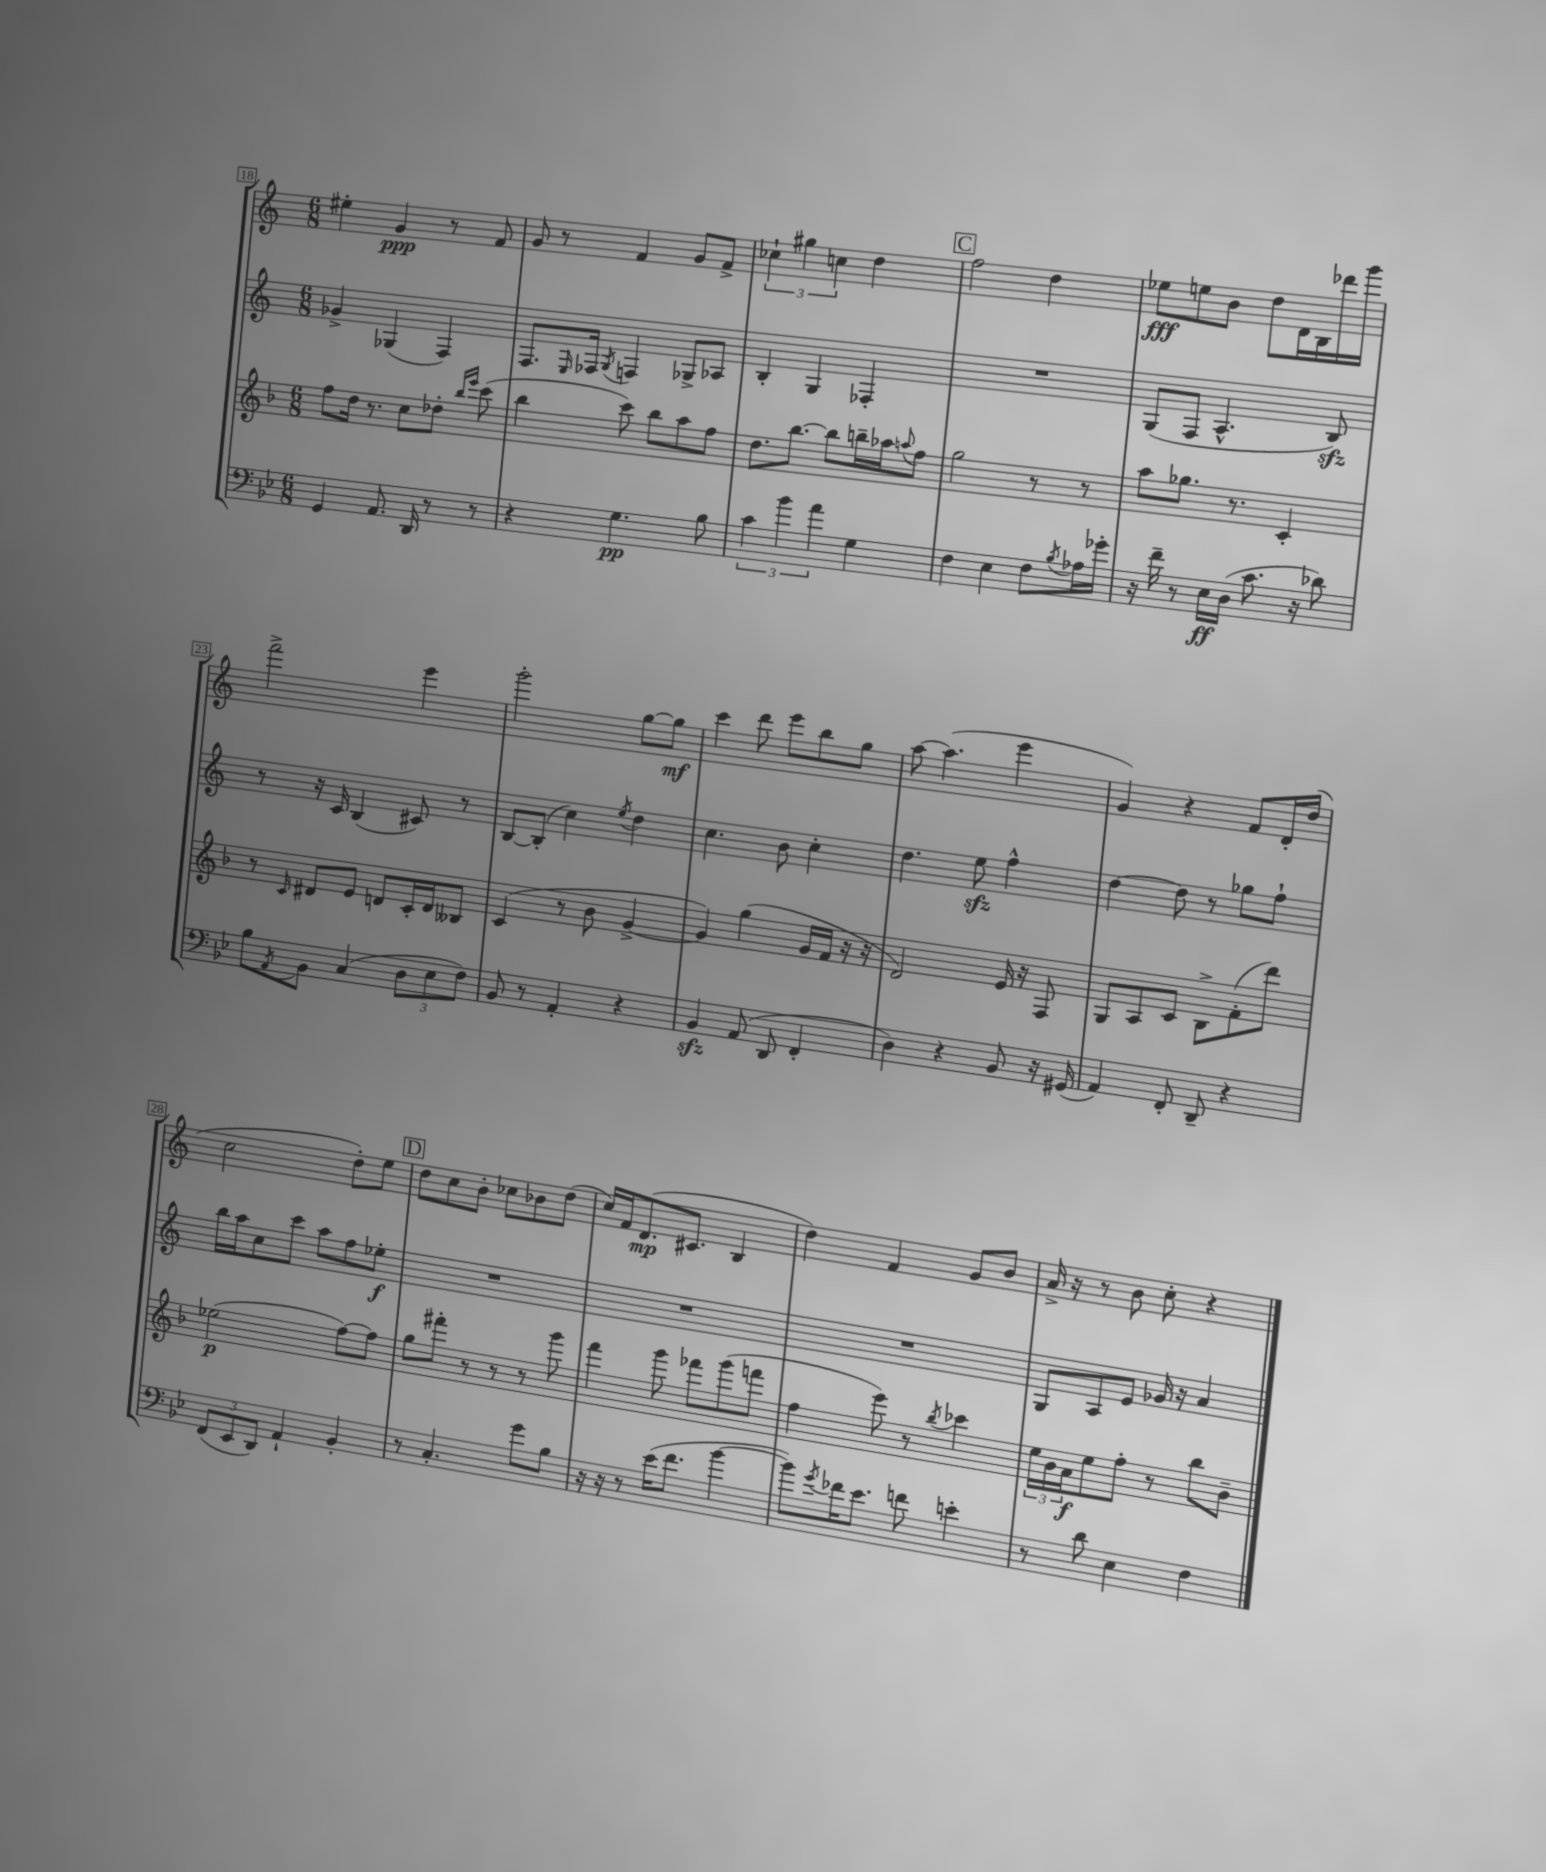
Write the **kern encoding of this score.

**kern	**kern	**kern	**kern
*staff4	*staff3	*staff2	*staff1
*clefF4	*clefG2	*clefG2	*clefG2
*k[b-e-]	*k[b-]	*k[]	*k[]
*M6/8	*M6/8	*M6/8	*M6/8
4GG	8ff	4g-^	4ee#'
.	16dd	.	.
.	8.r	.	.
8.AA	.	(4G-	4g
.	8cc	.	.
16DD	.	.	.
8r	8dd-'	4F)	8r
.	16qqbb-	.	.
.	16qqeee	.	.
8r	(8ccc	.	8f
=	=	=	=
4r	4bb-	8.F	8g
.	.	.	8r
.	.	16qqE	.
.	.	16F-	.
.	.	8qG	.
4.G	8ccc)	4F	4f
.	8bb-	.	.
.	8aa	8G-^	8g
8B-	8ff	8A-	8f^
=	=	=	=
6c	8.dd	4B'	6cc-`
6b-	.	.	6gg#
.	[8.bb-	.	.
.	.	4G	.
6a	.	.	6cc
.	8bb-]	.	.
4G	16bb~	4F-'	4dd
.	16aa-	.	.
.	8qqaa	.	.
.	8ff	.	.
=	=	=	=
4F	2gg	2.r	2ff
4E-	.	.	.
8F	8r	.	4dd
8qB-	.	.	.
16A-	8r	.	.
16g-'	.	.	.
=	=	=	=
16r	8aa	(8G	8ee-
16f~	.	.	.
8r	8.gg-	8F	8ee
16E-	.	4.A^^	8b
(16D	8.r	.	.
8.c	.	.	8dd
.	4c'	.	16d
16r	.	.	16B
8d-)	.	8B)	16ddd-
.	.	.	16ggg
=	=	=	=
8B-	8r	8r	2fff^
8qAA	16qqc	.	.
8BB-	8d#	16r	.
.	.	16c	.
(4C	8e	(4B	.
.	8d	.	.
12D	16c'	8c#)	4eee
.	16d	.	.
12E-	.	.	.
.	8B--	8r	.
12F)	.	.	.
=	=	=	=
8BB-	(4c	[8B	2ggg'
8r	.	(8B']	.
4AA'	8r	4cc)	.
.	8b-	.	.
.	.	8qee	.
4r	[4g^	4dd	[8gg
.	.	.	8gg]
=	=	=	=
4BB-	4g])	4.cc	4ccc
(8AA	(4gg	.	8ddd
8DD	.	8b	8eee
4FF'	16g	4cc'	8bb
.	16f	.	.
.	16r	.	8gg
.	16r	.	.
=	=	=	=
4D)	2d)	4.dd	[8aa
.	.	.	(4.aa]
4r	.	.	.
.	.	8ee	.
8BB-	16e	4ff^^	4eee
.	16r	.	.
16r	8F	.	.
(16GG#	.	.	.
=	=	=	=
4AA)	8G	[4dd	4g)
.	8A	.	.
8FF'	8c	8dd]	4r
8DD~	8B-^	8r	.
4r	(8f'	8gg-	8f
.	8ddd)	8ff`	16d'
.	.	.	(16dd
=	=	=	=
(12FF	(2ee-	16bb	2cc
.	.	16aa	.
12EE-	.	.	.
.	.	8cc	.
12DD)	.	.	.
4AA`	.	8ccc	.
.	.	8aa	.
4BB-'	[8ff)	8ff	8dd')
.	8ff]	8ee-'	8ee
=	=	=	=
8r	8gg	2.r	8dd
4.C'	8fff#'	.	8cc
.	8r	.	8b'
.	8r	.	8cc-
8g	8r	.	8b-
8B-	8ggg	.	(8dd
=	=	=	=
16r	4fff	2.r	16cc)
16r	.	.	16f
8r	.	.	(8.d
(16e-	8ggg	.	.
8.f	.	.	8.c#
.	8fff-	.	.
[4b-	(8ggg	.	4B
.	8fff	.	.
=	=	=	=
8b-])	4ff	2.r	4dd)
8qg	.	.	.
16f-	.	.	.
8.e-	.	.	.
.	8eee)	.	4f
8f	8r	.	.
.	8qbb-	.	.
4e'	4ccc-	.	8g
.	.	.	8b
=	=	=	=
8r	24ee	8G	16a^
.	24b-	.	.
.	.	.	16r
.	24a	.	.
8d	8ee	8A	8r
4E-	8ff'	8e	8b
.	8r	16g-	8cc'
.	.	16r	.
4F	8bb-	4a	4r
.	8b-~	.	.
==	==	==	==
*-	*-	*-	*-
